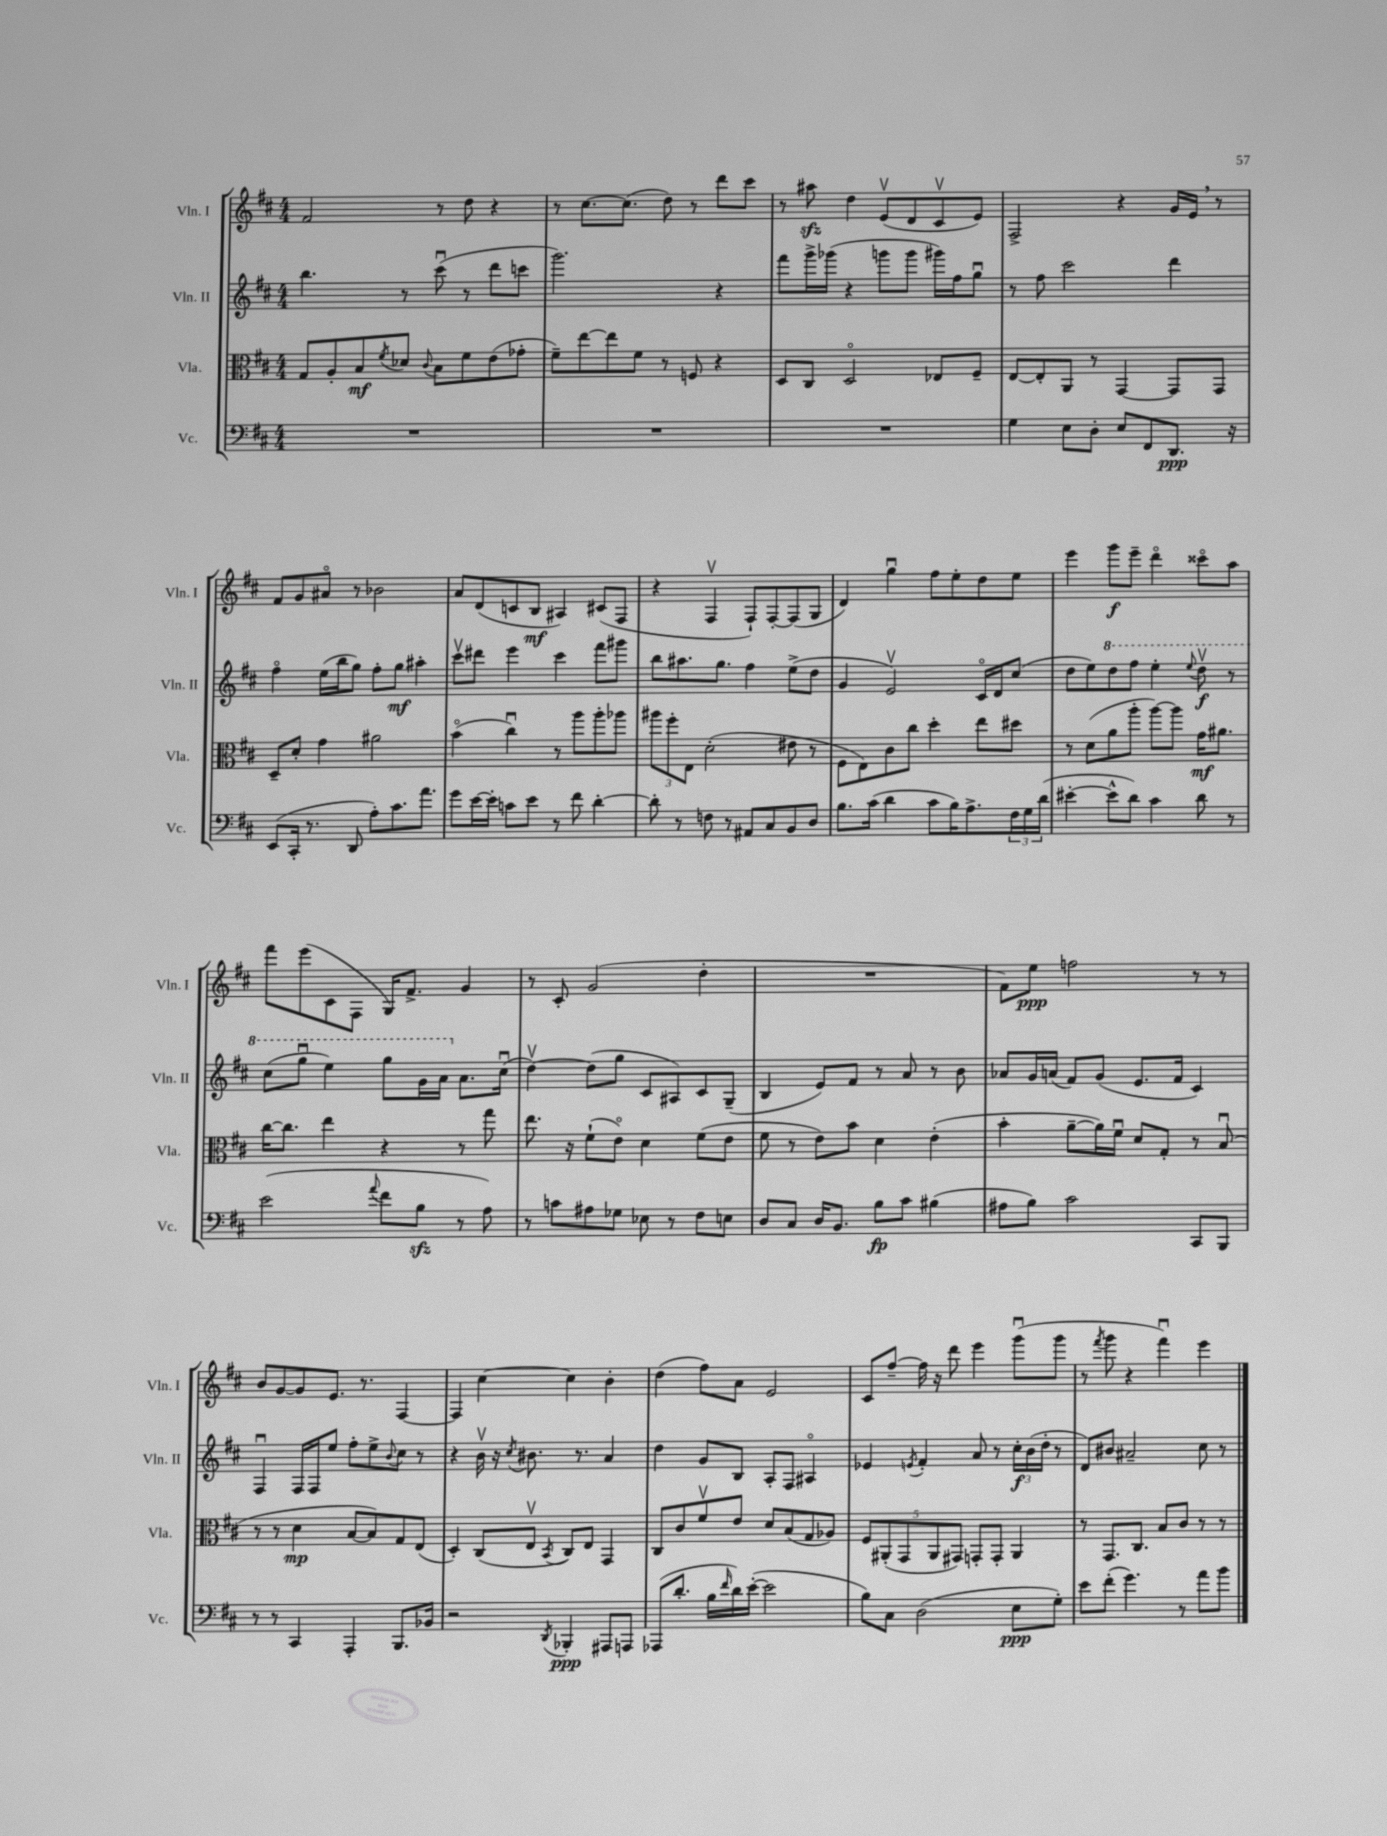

**kern	**kern	**kern	**kern
*staff4	*staff3	*staff2	*staff1
*clefF4	*clefC3	*clefG2	*clefG2
*k[f#c#]	*k[f#c#]	*k[f#c#]	*k[f#c#]
*M4/4	*M4/4	*M4/4	*M4/4
1r	8G/L	4.bb\	2f#/
.	8A'/	.	.
.	8B/	.	.
.	8qf#/	.	.
.	8d-/J	8r	.
.	8qqc#/	.	.
.	8B\L	(8ccc#u\	8r
.	8f#\	8r	8dd\
.	(8e\	8ddd\L	4r
.	8g-'\J	8ccc\J	.
=	=	=	=
1r	8f#~\L)	2.ggg\)	8r
.	[8ee\	.	[8.cc#\L
.	8ee\]	.	.
.	.	.	(8.cc#\]J
.	8f#\J	.	.
.	8r	.	8dd\)
.	8F/	.	8r
.	4r	4r	8ddd\L
.	.	.	8ccc#\J
=	=	=	=
1r	8D/L	8fff#\L	8r
.	8C#/J	16ggg^\L	8aa#\
.	.	(16ggg-\JJ	.
.	2Do/	4r	4dd\
.	.	8ggg\L	(8ev/L
.	.	8ggg\J	8d/
.	8E-/L	16ggg#\LL)	8c#v/
.	.	16ff#\J	.
.	8F#~/J	8ggu\J	8e/J)
=	=	=	=
4G\	[8E/L	8r	2F#^/
.	8E'/]	8ff#\	.
8E\L	8AA/J	2ccc#\	.
8D'\J	8r	.	.
8E/L	[4GG/	.	4r
8FF#/	.	.	.
8.DD/J	8GG/]L	4ddd\	16g/LL
.	.	.	16e/JJ
.	8GG/J	.	8r
16r	.	.	.
=	=	=	=
(8EE/L	8D~/L	4ff#o\	8f#/L
16CC#'/Jk	8d'/J	.	8g/
8.r	.	.	.
.	4g\	(16ee\LL	8a#o/J
.	.	16bb\J	.
8DD/	.	8gg\J)	8r
8A'\L)	2a#\	8ff#'\L	2b-\
8.c#\	.	8gg\J	.
.	.	4aa#'\	.
8.a\J	.	.	.
=	=	=	=
8g\L	(4bo\	8ccc#v\L	8a/L
[16e\L	.	8ddd#\J	(8d/
16e'\]JJ	.	.	.
8c\L	4cc#u\)	4eee\	8c/
8e\J	.	.	8B/J
8r	8r	4ccc#\	4A#/)
8f#\	8aa\L	.	.
[4d'\	8aa'\	8fff#\L	(8c#/L
.	8aa-\J	8ggg#\J	8F#/J
=	=	=	=
8d'\]	12aa#\L	8bb\L	4r
.	12ff#'\	.	.
8r	.	8.aa#\	.
.	12E\J	.	.
8F\	(2d'\	.	4F#v/
.	.	8.gg\J	.
8r	.	.	.
8AA#/L	.	4ff#\	8F#`/L)
8C#/	.	.	[8F#'/
8BB/	8e#\	(8ee^\L	(8F#/]
8D/J	8r	8dd\J	8G/J
=	=	=	=
8.B\L	8F#\L	4g/	4d/)
.	8E\)	.	.
(16c#\Jk	.	.	.
4d\	8c#\	2ev/)	4ggu\
.	8cc#\J	.	.
8c#\L	4dd'\	.	8ff#\L
16B\K)	.	.	8ee'\
8.A^\	.	.	.
.	8ee\L	16c#o/LL	8dd\
.	.	16d/J	.
24F#\L	8dd#\J	(8cc#/J	8ee\J
24G\	.	.	.
(24d\JJ	.	.	.
=	=	=	=
[4e#'\	8r	8dd\L	4eee\
.	(8d\L	8ee\)	.
8e#^^\]L	8a\	8ddd\	8ggg\L
8d\J)	8aa'\J	8fff#\J	8eee~\J
4c#\	[8aa\L)	4eee'\	4dddo\
.	8aa\]J	.	.
.	.	8qqeee/	.
8d\	16g\LK	8dddv\	8ccc##o\L
.	8.a#\J	.	.
8r	.	8r	8aa\J
=	=	=	=
(2e\	[16cc#\LK	(8ccc#\L	8fff#\L
.	8.cc#\]J	.	.
.	.	8gggu\J	(8eee\
.	4ee\	4eee\)	8c#\
.	.	.	8F#\J
8qqa/	.	.	.
8f#\L	4r	8ggg\L	16G/LK)
.	.	.	8.f#^/J
8B\J	.	16gg\L	.
.	.	16aa\JJ	.
8r	8r	8.a\L	4g/
8A\)	8gg\	.	.
.	.	(16cc#u\Jk	.
=	=	=	=
8r	8.ee\	[4ddv\)	8r
8c\L	.	.	8c#'/
.	16r	.	.
8A#\	(8f#`\L	(8dd\]L	(2g/
8G-\J	8eo\J)	8gg\J	.
8E-\	4d\	8c#/L	.
8r	.	8A#/)	.
8F#\L	(8f#\L	8c#/	4dd'\
8E\J	8e\J	(8G~/J	.
=	=	=	=
8D/L	8f#\	4B/	1r
8C#/J	8r	.	.
16D/LK	8e\L)	8e/L)	.
8.BB/J	.	.	.
.	8b\J	8f#/J	.
8B\L	4d\	8r	.
8c#\J	.	8a/	.
(4B#\	(4e'\	8r	.
.	.	8b\	.
=	=	=	=
8A#\L	4b'\	8a-/L	8f#\L)
8B\J)	.	16g/L	8ee\J
.	.	(16a/JJ	.
2c#\	[8a~\L	8f#/L)	2ff\
.	16a\]L)	(8g/J	.
.	16f#u\JJ	.	.
.	8d/L	8.e/L	.
.	8G'/J	.	.
.	.	16f#/Jk	.
8CC#/L	8r	4c#/)	8r
8BBB/J	(8Bu/	.	8r
=	=	=	=
8r	8r	4F#u/	8b/L
8r	8r	.	[8g/
4CC#/	4d\	16F#/LL	8g/]
.	.	16F#/J	.
.	.	8ee/J	8.e/J
4AAA'/	[8B/L	8ff#'\L	.
.	.	.	8.r
.	8B/])	8ee^\	.
.	.	8qqb/	.
8.BBB/L	8G/	8cc#\J	[4F#/
.	(8E/J	8r	.
16BB-/Jk	.	.	.
=	=	=	=
2r	4D'/)	4r	4F#/]
.	(8C#/L	16bv\	[4cc#\
.	.	16r	.
.	.	8qcc#/	.
.	8Ev/J	8.b#\	.
8qDD/	8qBB/	.	.
4BBB-'/	8C#/L)	.	4cc#\]
.	.	8.r	.
.	8E/J	.	.
8AAA#/L	4GG/	4a/	4b'\
8AAA/J	.	.	.
=	=	=	=
(8AAA-/L	8C#/L	4dd\	(4dd\
8.d'/J	8c#/	.	.
.	8f#v/	8g/L	8ff#\L)
16B\LL	.	.	.
16qqf#/	.	.	.
16d\)	8e/J	8B/J	8a\J
([16e'\JJ	.	.	.
2e\]	8d/L	8A'/L	2e/
.	(8B/	8F#/J	.
.	8G/	4A#o/	.
.	8A-/J)	.	.
=	=	=	=
8B\L)	10F#/L	4e-/	8c#/L
.	(10AA#'/	.	.
8C#\J	.	.	[8ff#~/J
.	10GG/	.	.
.	.	8qe/	.
(2D\	.	4f#'/	16ff#\]
.	10AA#/	.	.
.	.	.	16r
.	.	.	8ddd\
.	10GG#/J)	.	.
.	8GG'/L	8a/	4eee\
.	8GG'/J	8r	.
8E\L	4AA#/	24cc#'\LL	(8gggu\L
.	.	(24b\	.
.	.	24dd'\JJ	.
8G'\J)	.	8r	8ggg\J
=	=	=	=
8e\L	8r	8d/L)	8r
.	.	.	8qfff#/
(8f#'\J	8.GG/L	8b#/J	8ggg\
4.g\)	.	2a#~/	4r
.	8.C#/J	.	.
.	8B/L	.	4fff#u\)
8r	8c#/J	.	.
8a\L	8r	8cc#\	4eee\
8b\J	8r	8r	.
==	==	==	==
*-	*-	*-	*-
